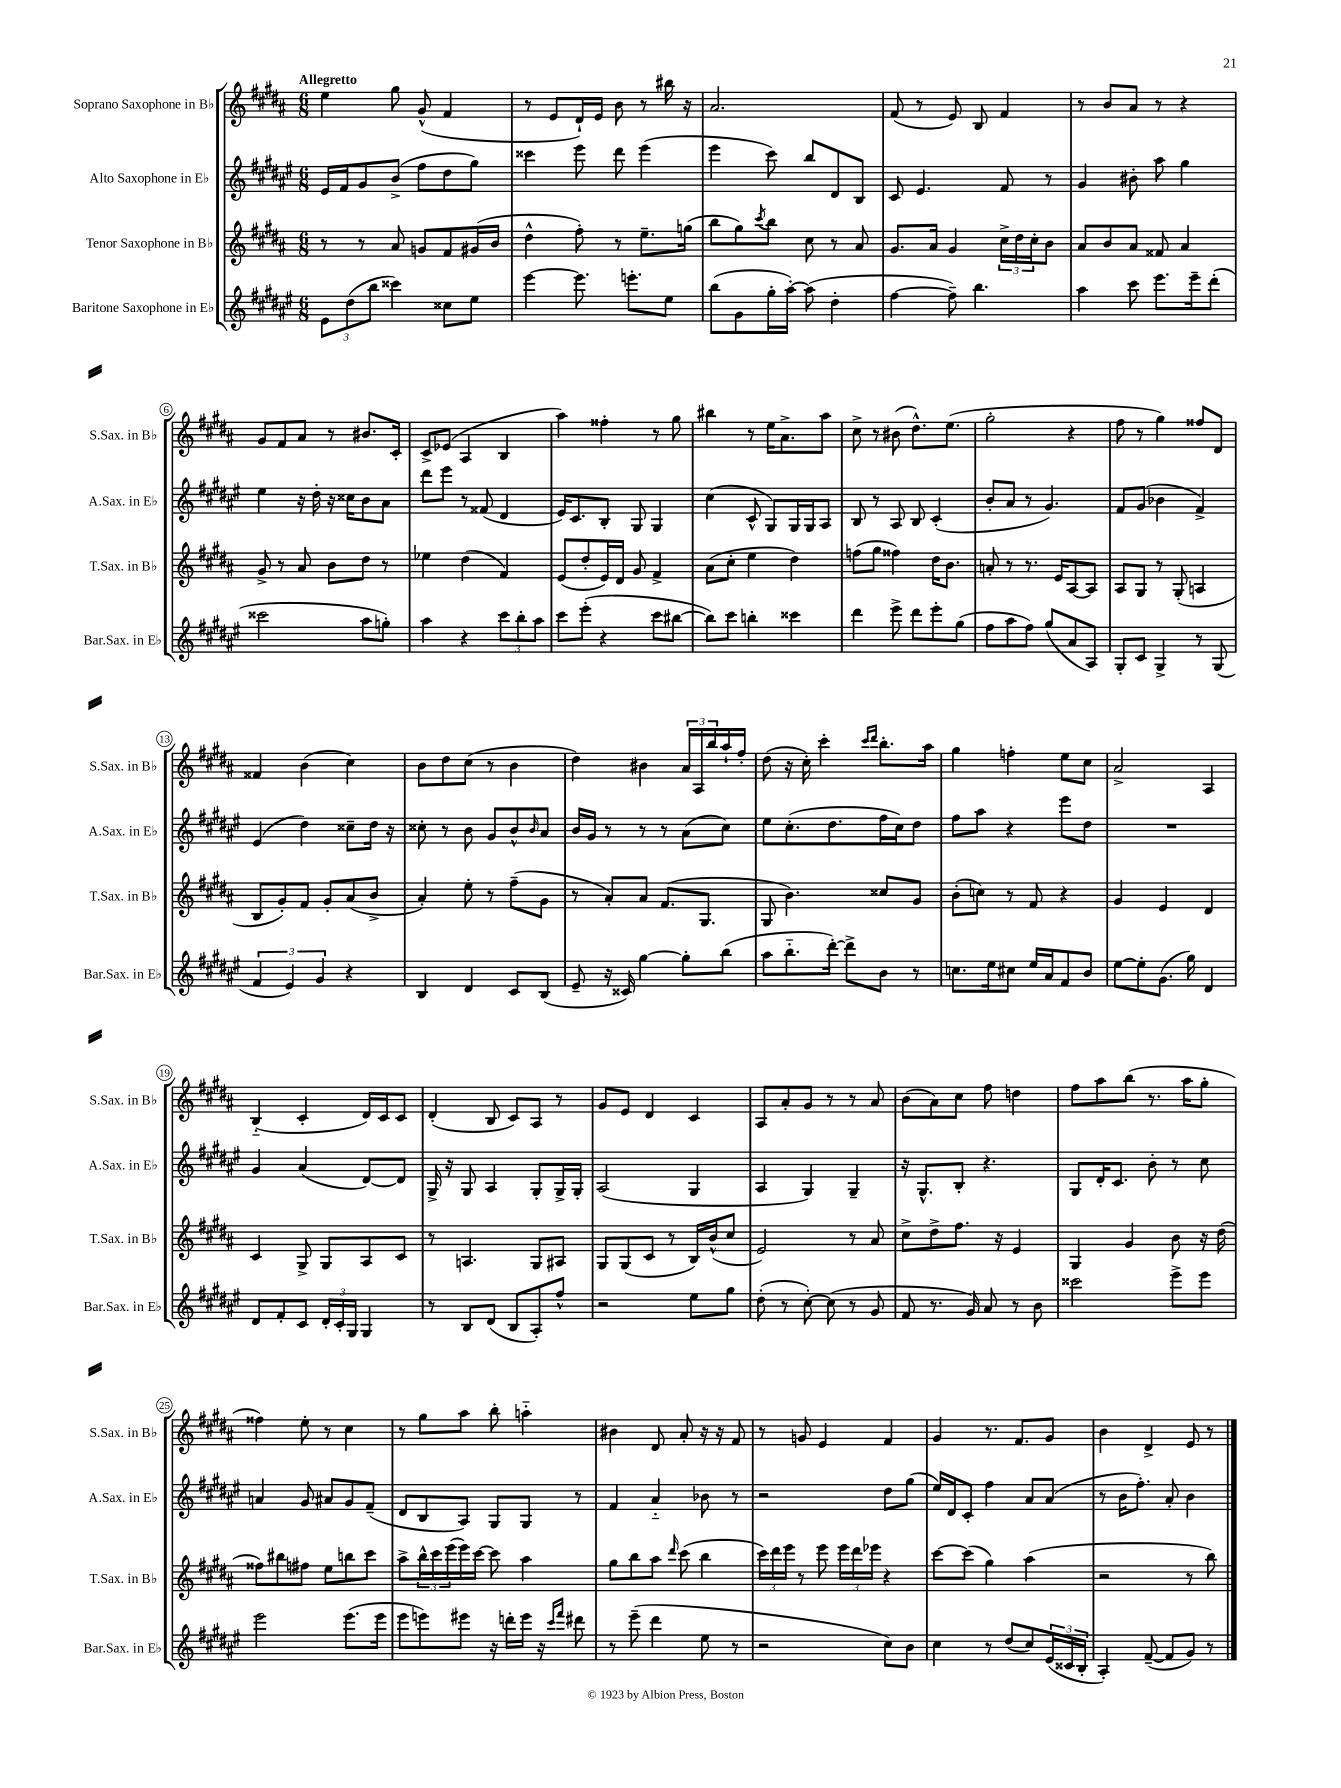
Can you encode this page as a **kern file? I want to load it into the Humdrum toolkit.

**kern	**kern	**kern	**kern
*staff4	*staff3	*staff2	*staff1
*clefG2	*clefG2	*clefG2	*clefG2
*k[f#c#g#d#a#e#]	*k[f#c#g#d#a#]	*k[f#c#g#d#a#e#]	*k[f#c#g#d#a#]
*M6/8	*M6/8	*M6/8	*M6/8
12e#	8r	16e#	4ee
.	.	16f#	.
(12dd#	.	.	.
.	8r	8g#	.
12bb	.	.	.
4ccc##)	8a#	(8b^	8gg#
.	8g	8ff#	(8g#^^
8cc##	8f#	8dd#	4f#
8ee#	(16g#	8gg#)	.
.	16b	.	.
=	=	=	=
[4eee#	4dd#^^	4ccc##	8r
.	.	.	8e
8.eee#]	8ff#')	8eee#	16d#`)
.	.	.	16e
.	8r	8ddd#	8b
8.eee'	.	.	.
.	8.ee~	(4eee#	8r
8ee#	.	.	16bb#
.	(16gg	.	16r
=	=	=	=
(8bb	8bb	4eee#	2.a#
8g#	8gg#)	.	.
.	8qccc#	.	.
16gg#'	8bb	8ccc#)	.
[16aa#')	.	.	.
(8aa#]	8cc#	8bb	.
4dd#'	8r	8d#	.
.	8a#	8B	.
=	=	=	=
[4ff#	8.g#	8c#	(8f#
.	.	4.e#	8r
.	16a#	.	.
8ff#~])	4g#	.	8e)
4.bb	.	.	8B
.	24cc#^	8f#	4f#
.	24dd#	.	.
.	24cc#'	.	.
.	8b	8r	.
=	=	=	=
4aa#	8a#	4g#	8r
.	8b	.	8b
8ccc#	8a#	8b#'	8a#
8.eee#	8f##	8aa#	8r
.	4a#	4gg#	4r
16eee#~	.	.	.
(8ddd#'	.	.	.
=	=	=	=
2ccc##	8g#^	4ee#	8g#
.	8r	.	8f#
.	8a#	16r	8a#
.	.	16dd#'	.
.	8b	16r	8r
.	.	16cc##	.
8aa#	8dd#	8b	8.b#
8gg')	8r	8a#	.
.	.	.	16c#'
=	=	=	=
4aa#	4ee-	8ddd#	8c#^
.	.	8eee#	(8e-
4r	(4dd#	8r	4A#
.	.	(8f##	.
12ccc#	4f#)	4d#	4B
12bb'	.	.	.
12aa#	.	.	.
=	=	=	=
8ccc#	(8e	16e#)	4aa#)
.	.	8.c#	.
(8eee#'	8dd#'	.	.
4r	16e)	8B'	4ff##'
.	16d#	.	.
.	8g#	8G#	.
8ccc#	4f#^	4G#	8r
[8bb#	.	.	8gg#
=	=	=	=
8bb#])	(8a#	(4cc#	4bb#
8ccc#	8cc#'	.	.
4bb'	4ee	8c#^^	8r
.	.	8G#)	16ee
.	.	.	8.a#^
4ccc##	4dd#)	16G#	.
.	.	16G#	.
.	.	8A#	8aa#
=	=	=	=
4ddd#	(8ff	8B	8cc#^
.	8gg#	8r	8r
8eee#^	4ff##)	8A#	(8b#
8ddd#	.	8B	8.dd#^^)
8eee#'	16dd#	(4c#'	.
.	8.b	.	(8.ee
(8gg#	.	.	.
=	=	=	=
8ff#	8a'	8b'	2gg#'
8aa#	8r	8a#	.
8ff#)	8.r	8r	.
(8gg#	.	4.g#)	.
.	16e	.	.
8a#	[8A#	.	4r
8A#)	8A#]	.	.
=	=	=	=
8G#'	8A#	8f#	8ff#
8c#	8G#	(8g#	8r
4G#^	8r	4b-	4gg#)
.	(8G#'	.	.
8r	4A	4f#^)	8ff##
(8G#	.	.	8d#
=	=	=	=
6f#	8B	(4e#	4f##
.	8g#')	.	.
6e#)	.	.	.
.	8f#	4dd#)	(4b
6g#	.	.	.
.	8g#'	.	.
4r	(8a#	8cc##~	4cc#)
.	8b^	16dd#	.
.	.	16r	.
=	=	=	=
4B	4a#')	8cc##'	8b
.	.	8r	8dd#
4d#	8ee'	8b	(8cc#
.	8r	8g#	8r
8c#	(8ff#~	8b^^	4b
.	.	16qqb	.
(8B	8g#	8a#	.
=	=	=	=
8e#~	8r	16b	4dd#)
.	.	16g#	.
16r	8a#')	8r	.
16c##)	.	.	.
[4gg#	8a#	8r	4b#
.	(8.f#	8r	.
8gg#']	.	(8a#	24a#
.	.	.	24A#
.	8.G#	.	.
.	.	.	24bb
(8bb	.	8cc#)	16aa#`
.	.	.	16ff#'
=	=	=	=
8aa#	8G#	8ee#	(8dd#
8.bb'~	4.b)	(8.cc#'	16r
.	.	.	16cc#')
.	.	.	4ccc#'
[16ddd#')	.	8.dd#	.
8ddd#^]	.	.	.
.	.	.	16qqccc#
.	.	.	16qqddd#
8b	8cc##	16ff#	8.bb'
.	.	16cc#)	.
8r	8g#	8dd#	.
.	.	.	16aa#
=	=	=	=
8.cc	(8b'	8ff#	4gg#
.	8cc)	8aa#	.
16ee#	.	.	.
8cc#	8r	4r	4ff'
16ee#	8f#	.	.
16a#	.	.	.
8f#	4r	8eee#	8ee
8b	.	8dd#	8cc#
=	=	=	=
[8ee#	4g#	2.r	2a#^
8ee#']	.	.	.
(8.g#	4e	.	.
16gg#)	.	.	.
4d#	4d#	.	4A#
=	=	=	=
8d#	4c#	4g#	(4B'~
8f#'	.	.	.
8c#	8G#^	(4a#	4c#'
24d#'	8G#	.	.
24c#'	.	.	.
24G#	.	.	.
4G#	8A#	[8d#)	16d#)
.	.	.	16c#
.	8c#	8d#]	8c#
=	=	=	=
8r	8r	16G#^	(4d#'
.	.	16r	.
8B	4.A	8G#	.
(8d#	.	4A#	8B
8B	.	.	8c#)
8A#')	8G#	8G#'	8A#
8ff#^^	8A#	16G#^	8r
.	.	16G#'	.
=	=	=	=
2r	8G#	(2A#	8g#
.	(8G#	.	8e
.	8c#	.	4d#
.	8r	.	.
8ee#	16B)	4G#	4c#
.	(16b^^	.	.
8gg#	8cc#	.	.
=	=	=	=
(8dd#'	2e)	4A#	8A#
8r	.	.	8a#'
[8cc#')	.	4G#)	8g#
(8cc#]	.	.	8r
8r	8r	4G#~	8r
8g#	8a#	.	8a#
=	=	=	=
8f#	8cc#^	16r	(8b
.	.	8.G#^^	.
8.r	8dd#^	.	8a#)
.	8.ff#	8B'	8cc#
16g#)	.	.	.
8a#	.	4.r	8ff#
.	16r	.	.
8r	4e	.	4dd
8b	.	.	.
=	=	=	=
2ccc##	4G#	8G#	8ff#
.	.	16d#'	8aa#
.	.	8.c#	.
.	4g#	.	(8bb
.	.	8b'	8.r
8eee#^	8b	8r	.
.	.	.	16aa#
8eee#	16r	8cc#	8gg#'
.	(16dd#	.	.
=	=	=	=
2eee#	8ff##)	4a	4ff##)
.	8bb#	.	.
.	8ff#	8g#	8ee'
.	8ee	8a#	8r
(8.eee#	8bb	8g#	4cc#
.	8ccc#	(8f#~	.
16eee#	.	.	.
=	=	=	=
8eee#	8aa#^	8d#	8r
8eee)	24bb^^	8B	8gg#
.	24ccc#	.	.
.	(24eee	.	.
8eee#	16eee)	8A#)	8aa#
.	[16ccc#	.	.
16r	8ccc#]	8G#	8bb'
16ddd'	.	.	.
16eee#	4aa#	8G#	4aa'~
16r	.	.	.
16qqccc#	.	.	.
16qqfff#	.	.	.
8ddd#	.	8r	.
=	=	=	=
8r	8gg#	4f#	4b#
(8eee#~	8bb	.	.
4ddd#	8aa#	4a#'~	8d#
.	16qqddd#	.	.
.	(8ccc#	.	8a#'
8ee#	4bb	8b-	16r
.	.	.	16r
8r	.	8r	8f#
=	=	=	=
2r	24ccc#)	2r	8r
.	24ddd#	.	.
.	24eee	.	.
.	8r	.	8g
.	8eee	.	4e
.	24eee	.	.
.	24ddd#	.	.
.	24eee-	.	.
8cc#)	4r	8dd#	4f#
8b	.	(8gg#	.
=	=	=	=
4cc#	[8ccc#	16ee#)	4g#
.	.	16d#	.
.	(8ccc#]	8c#'	.
8r	4gg#)	4ff#	8.r
(8dd#	.	.	.
.	.	.	8.f#
8cc#)	(4aa#	8a#	.
(24e#	.	(8a#	8g#
24c##	.	.	.
24B'	.	.	.
=	=	=	=
4A#')	2r	8r	4b
.	.	16b	.
.	.	8.ff#')	.
([8f#~	.	.	4d#^
8f#]	.	8a#'	.
8g#)	8r	4b	8e
8r	8bb)	.	8r
==	==	==	==
*-	*-	*-	*-
